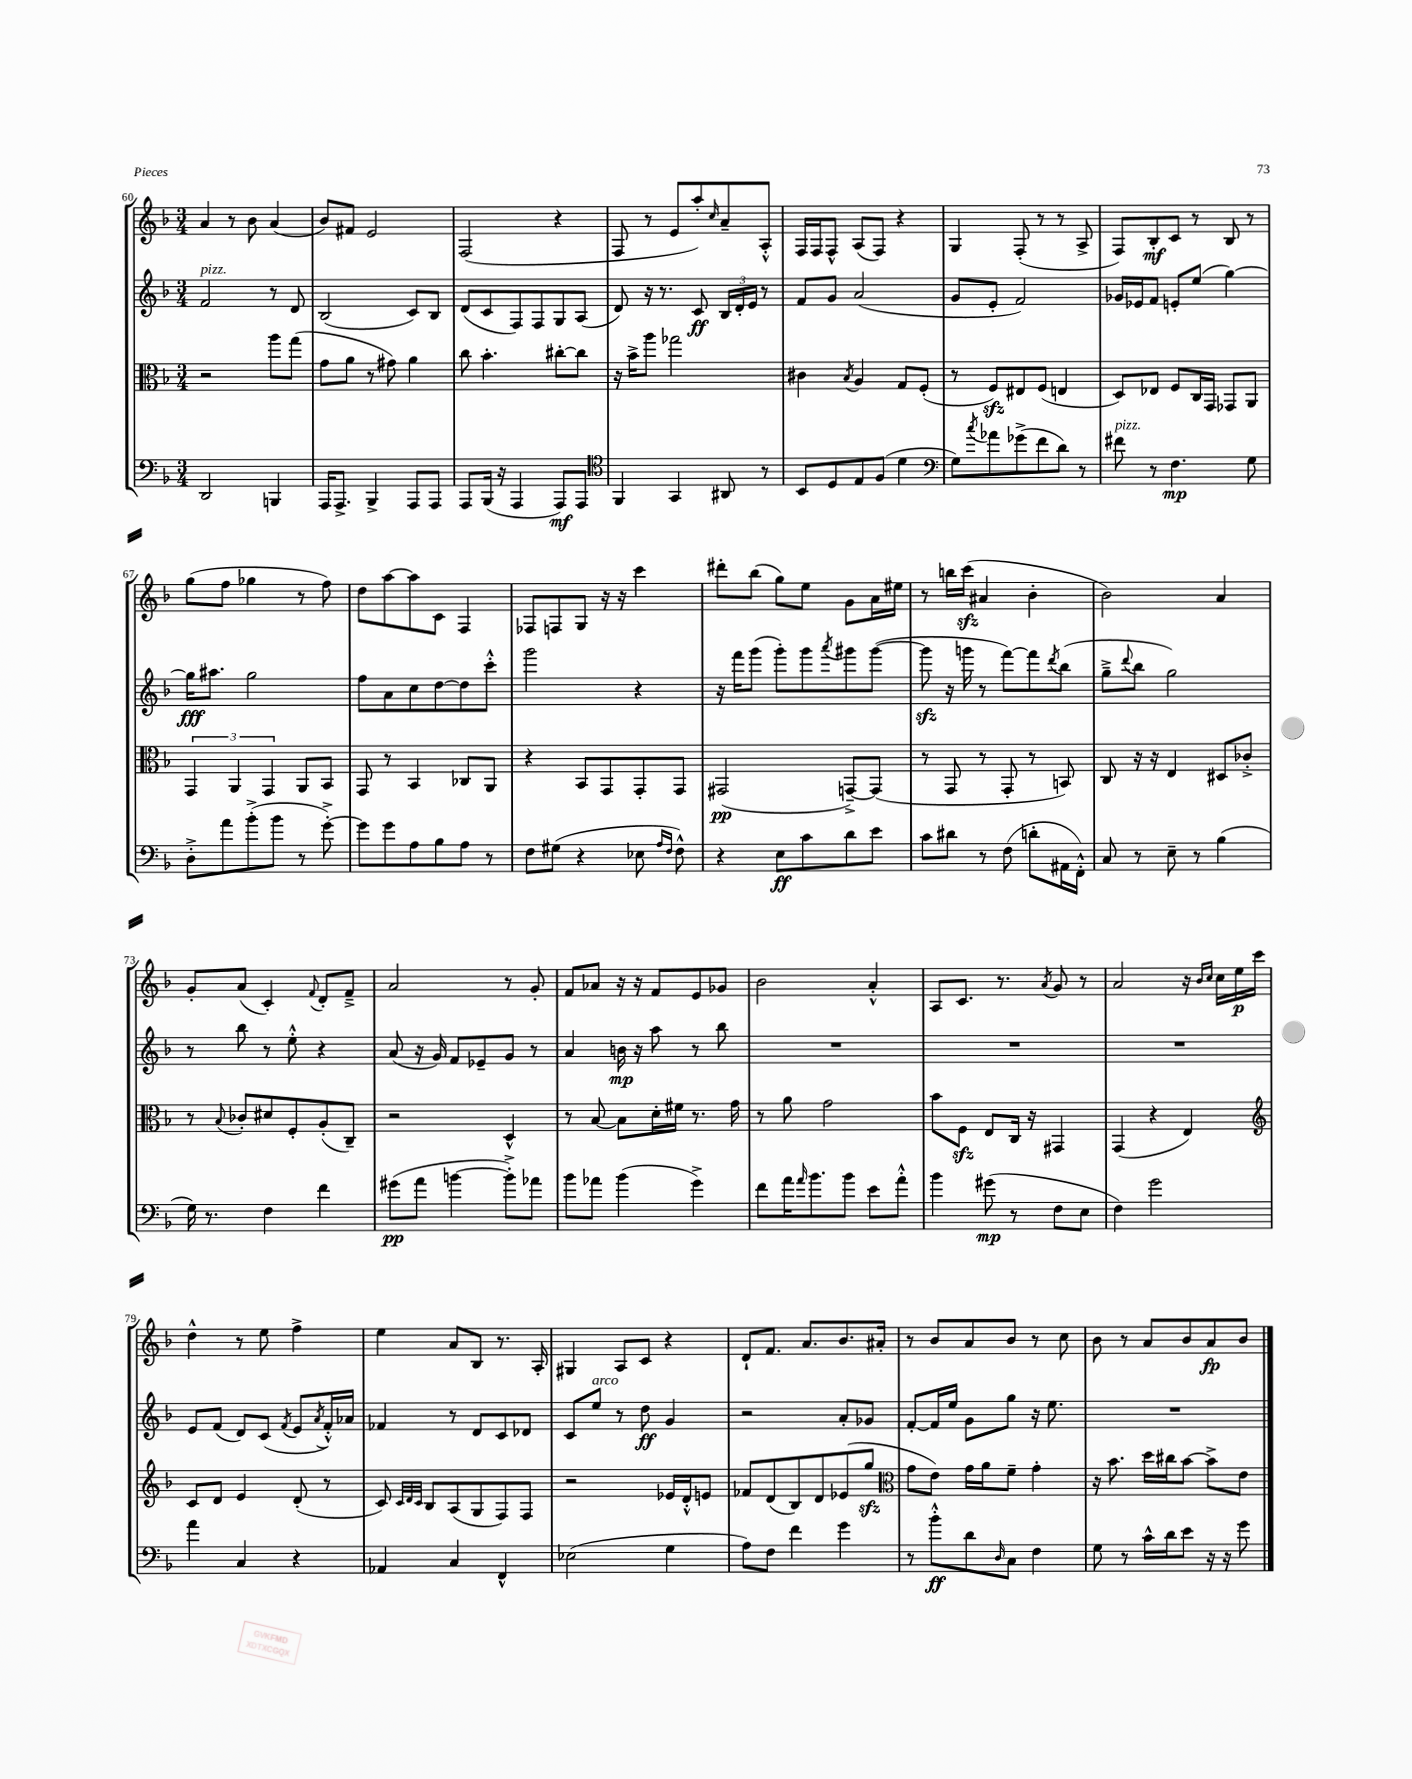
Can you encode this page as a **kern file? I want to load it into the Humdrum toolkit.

**kern	**kern	**kern	**kern
*staff4	*staff3	*staff2	*staff1
*clefF4	*clefC3	*clefG2	*clefG2
*k[b-]	*k[b-]	*k[b-]	*k[b-]
*M3/4	*M3/4	*M3/4	*M3/4
2DD	2r	2f	4a
.	.	.	8r
.	.	.	8b-
4BBB	8aa	8r	(4a
.	(8gg	8d	.
=	=	=	=
16AAA	8g	(2B-	8b-)
8.AAA^	.	.	.
.	8a	.	8f#
4BBB-^	8r	.	2e
.	8g#)	.	.
8AAA	4a	8c)	.
8AAA	.	8B-	.
=	=	=	=
8AAA	8cc	(8d	(2F
(16BBB-	4.b-'	8c	.
16r	.	.	.
4AAA	.	8F)	.
.	.	8F	.
8AAA)	[8cc#'	8G	4r
8AAA	8cc#]	(8A	.
=	=	=	=
*clefC4	*	*	*
4FF	16r	8d)	8F
.	16b-^	.	.
.	8aa	16r	8r
.	.	8.r	.
4GG	2gg-	.	8e
.	.	8c	8aa')
.	.	.	16qqcc
8AA#	.	24B-	8a~
.	.	24d'	.
.	.	24e	.
8r	.	8r	8A'^^
=	=	=	=
8BB-	4c#	8f	16F
.	.	.	16F
8D	.	8g	8F^^
.	8qB-	.	.
8E	4A	(2a	(8A
(8F	.	.	8F)
4d	8G	.	4r
.	(8F'	.	.
=	=	=	=
*clefF4	*	*	*
8G)	8r	8g	4G
8qcc	.	.	.
8a-	8F)	8e'	.
(8g-^	8E#	2f)	(8F'
8f	(8F	.	8r
8d)	4E	.	8r
8r	.	.	8A^
=	=	=	=
8f#	8D)	16g-	8F)
.	.	16e-	.
8r	8E-	8f	8B-'
4.F	8F	8e'	8c
.	16C	(8ee	8r
.	16GG	.	.
.	8GG-	[4gg)	8B-
8G	8AA	.	8r
=	=	=	=
8D'^	6GG	16gg]	(8gg
.	.	8.aa#	.
8a	.	.	8ff
.	6AA	.	.
(8b-'^	.	2gg	4gg-
.	6GG	.	.
8b-	.	.	.
8r	8AA	.	8r
[8g'^)	8BB-	.	8ff)
=	=	=	=
8g]	8GG	8ff	8dd
8g	8r	8a	[8aa
8A	4BB-	8cc	8aa]
8B-	.	[8dd	8c
8A	8C-	8dd]	4F
8r	8AA	8ccc'^^	.
=	=	=	=
8F	4r	2ggg	8F-
(8G#	.	.	8F
4r	8BB-	.	8G
.	8GG	.	16r
.	.	.	16r
8E-	8GG'	4r	4ccc
16qqA	.	.	.
16qqF	.	.	.
8F^^)	8GG	.	.
=	=	=	=
4r	(2GG#	16r	8ddd#'
.	.	16fff	.
.	.	(8ggg	(8bb-
8E	.	8ggg')	8gg)
8c	.	8ggg	8ee
.	.	8qaaa	.
8d	[8GG~^)	8ggg#	8g
8e	(8GG]	([8ggg#	16a
.	.	.	16ee#
=	=	=	=
8c	8r	8ggg#]	8r
8d#	8GG	16r	16bb
.	.	16ggg	(16ccc
8r	8r	8r	4a#
(8F	8GG'	[8fff)	.
8d'	8r	8fff]	4b-'
.	.	8qddd	.
16AA#	8BB)	(8bb-	.
16FF'^^)	.	.	.
=	=	=	=
8C	8C	8gg~^	2b-)
.	.	8qqddd	.
8r	16r	8bb-	.
.	16r	.	.
8E~	4E	2gg)	.
8r	.	.	.
(4B-	8D#	.	4a
.	8c-'^	.	.
=	=	=	=
16G)	8r	8r	8g'
8.r	.	.	.
.	8qqB-	.	.
.	8c-'	8bb-	(8a
4F	8d#	8r	4c')
.	8F'	8ee'^^	.
.	.	.	8qqf
4f	(8A'	4r	8d'
.	8C~)	.	8f~^
=	=	=	=
(8g#	2r	(8a	2a
8a	.	16r	.
.	.	16g)	.
[4b	.	8f	.
.	.	8e-~	.
8b'^])	4D^^	8g	8r
8a-	.	8r	8g'
=	=	=	=
8b-	8r	4a	8f
8a-	[8B-	.	8a-
(4b-	8B-]	16b	16r
.	.	16r	16r
.	16d'	8aa	8f
.	16f#	.	.
4g^)	8.r	8r	8e
.	.	8bb-	8g-
.	16g	.	.
=	=	=	=
8f	8r	2.r	2b-
16a	8a	.	.
16qqa	.	.	.
8.b-	.	.	.
.	2g	.	.
8b-	.	.	.
8e	.	.	4a'^^
8a'^^	.	.	.
=	=	=	=
4b-	8b-	2.r	8A
.	8F	.	8.c
(8g#	8E	.	.
.	.	.	8.r
8r	16C	.	.
.	16r	.	.
.	.	.	8qa
8F	4GG#	.	8g
8E	.	.	8r
=	=	=	=
4F)	(4GG	2.r	2a
2g	4r	.	.
.	4E)	.	16r
.	.	.	16qqb-
.	.	.	16qqcc
.	.	.	16cc
.	.	.	16ee
.	.	.	16ccc
=	=	=	=
*	*clefG2	*	*
4a	8c	8e	4dd^^
.	8d	(8f	.
4C	4e	8d)	8r
.	.	(8c	8ee
.	.	8qf	.
4r	(8d'	8e	4ff^
.	.	8qa	.
.	8r	16f'^^)	.
.	.	16a-	.
=	=	=	=
4AA-	8c)	4f-	4ee
.	32qqc	.	.
.	32qqd	.	.
.	32qqc	.	.
.	8B-	.	.
4C	(8A	8r	8a
.	8G	8d	8B-
4FF^^	8F)	8c	8.r
.	8F	8d-	.
.	.	.	16A'
=	=	=	=
(2E-	2r	8c	4G#
.	.	8ee	.
.	.	8r	8A
.	.	8dd	8c
4G	16e-	4g	4r
.	16d'^^	.	.
.	8e	.	.
=	=	=	=
8A)	8f-	2r	8d`
8F	(8d	.	8.f
4f	8B-)	.	.
.	.	.	8.a
.	8d	.	.
4g	(8e-	8a'	8.b-
.	8gg	8g-	.
.	.	.	16a#'
=	=	=	=
*	*clefC3	*	*
8r	8g	[8f'	8r
8b-'^^	8e)	16f]	8b-
.	.	16ee	.
8d	16g	8g	8a
.	16a	.	.
16qqD	.	.	.
8C	8f~	8gg	8b-
4F	4g'	16r	8r
.	.	8.ee	.
.	.	.	8cc
=	=	=	=
8G	16r	2.r	8b-
.	8.b-	.	.
8r	.	.	8r
16c^^	16dd	.	8a
16d	16cc#	.	.
8e	[8b-	.	8b-
16r	8b-^]	.	8a
16r	.	.	.
8g	8e	.	8b-
==	==	==	==
*-	*-	*-	*-
